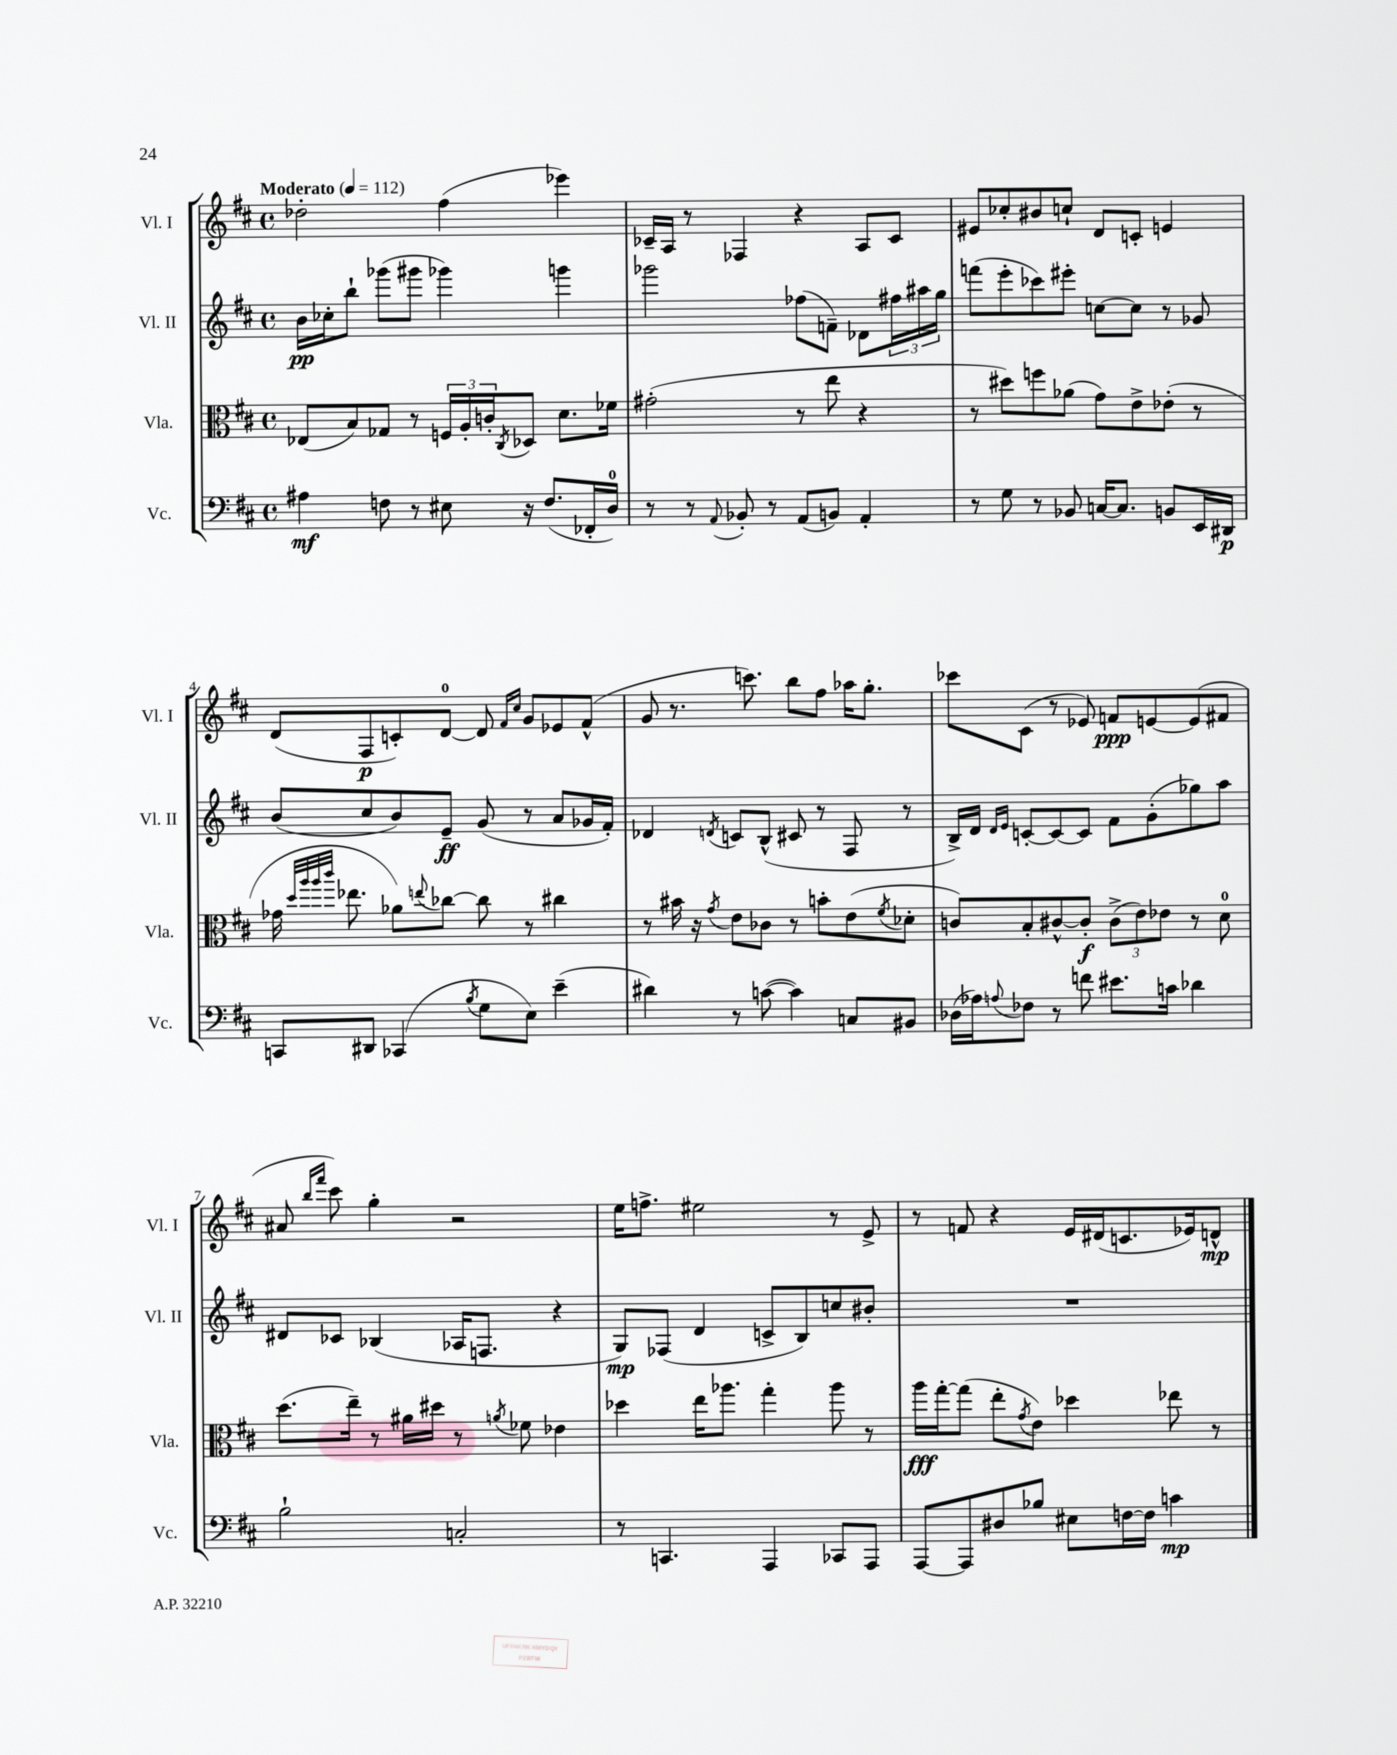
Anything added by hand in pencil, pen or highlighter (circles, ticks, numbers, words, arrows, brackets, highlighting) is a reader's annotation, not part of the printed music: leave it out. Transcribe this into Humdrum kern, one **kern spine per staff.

**kern	**kern	**kern	**kern
*staff4	*staff3	*staff2	*staff1
*clefF4	*clefC3	*clefG2	*clefG2
*k[f#c#]	*k[f#c#]	*k[f#c#]	*k[f#c#]
*M4/4	*M4/4	*M4/4	*M4/4
*met(c)	*met(c)	*met(c)	*met(c)
*MM112	*MM112	*MM112	*MM112
4A#	(8E-	16b	2dd-'
.	.	16cc-'	.
.	8B)	8bb`	.
8F	8G-	(8ggg-	.
8r	8r	8ggg#	.
8E#	24F	4ggg-)	(4ff#
.	24A'	.	.
.	24c'	.	.
.	8qC#	.	.
16r	8D-	.	.
(8.F	.	.	.
.	8.d	4ggg	4eee-)
16FF-'	.	.	.
16D)	16f-	.	.
=	=	=	=
8r	(2g#'	2ggg-	16c-~
.	.	.	16A
8r	.	.	8r
8qqAA	.	.	.
8BB-'	.	.	4F-
8r	.	.	.
(8AA	8r	(8ff-	4r
8BB)	8ee	8f~)	.
4AA'	4r	8d-	8A
.	.	24ff#	8c-
.	.	24aa#	.
.	.	24gg	.
=	=	=	=
8r	8r	(8fff	8e#
8G	8dd#)	8eee'	8cc-'
8r	8ff	8ccc-)	8b#
8BB-	(8a-	8eee#'	8cc`
[16C	8g)	[8cc	8d
8.C]	.	.	.
.	8e^	8cc]	8c'
8BB	(8e-'	8r	4e
16EE	8r	8g-	.
16DD#	.	.	.
=	=	=	=
8CC	16g-	(8b	(8d
.	32qqdd	.	.
.	32qqaa	.	.
.	32qqaa	.	.
.	32qqccc#	.	.
.	8.ee-	.	.
8DD#	.	8cc#	8F#
(4CC-	8a-)	8b)	8c')
.	8qqee	.	.
.	[8cc-	8e~	[8d
8qB	.	.	.
8G	8cc-]	(8g	8d]
.	.	.	16qqf#
.	.	.	16qqcc#
8E)	8r	8r	8g
(4e~	4cc#	8a	8e-
.	.	16g-	(8f#^^
.	.	16f#')	.
=	=	=	=
4d#)	8r	4d-	8g
.	16b#	.	8.r
.	16r	.	.
.	8qg	8qd	.
8r	8e	8c	.
.	.	.	8.ccc)
([8c	8c-	(8B^^	.
4c])	8r	8c#	8bb
.	8b'	8r	8ff#
8C	(8e	8F#	16aa-
.	.	.	8.gg'
.	8qf#	.	.
8BB#	8d-'	8r	.
=	=	=	=
(16D-	8c)	16B^)	8ccc-
16A-)	.	16d	.
.	.	16qqd	.
8qqA	.	16qqe	.
8F-	8B'	[8c'	(8c#
8r	[8c#^^	8c_	8r
8f	8c#']	8c]	8e-)
8.e#	(12c#^	8f#	8f
.	12e)	.	.
.	.	(8g'	[8e
.	12e-	.	.
16c	.	.	.
4d-	8r	8gg-)	(8e]
.	8d	8aa	8f#
=	=	=	=
2B`	(8.dd	8d#	8a#
.	.	.	16qqbb
.	.	.	16qqfff#
.	.	8c-	8ccc#)
.	16ee~)	.	.
.	8r	(4B-	4gg'
.	16a#	.	.
.	16dd#	.	.
2C'	8r	16A-	2r
.	.	8.F	.
.	8qa	.	.
.	8f-	.	.
.	4e-	4r	.
=	=	=	=
8r	4dd-	8G)	16ee
.	.	.	8.ff^
4.CC	.	(8F-	.
.	16ee	4d	2ee#
.	8.aa-	.	.
4AAA	4gg'	8c^	.
.	.	8B)	.
8CC-	8aa-	8cc	8r
8AAA	8r	8b#'	8e^
=	=	=	=
[8AAA	16aa	1r	8r
.	[16gg'	.	.
8AAA]	(8gg]	.	8f
8D#	8ee'	.	4r
.	8qg	.	.
8B-	8e)	.	.
8E#	4dd-	.	16e
.	.	.	(16d#
[16F	.	.	8.c
16F]	.	.	.
4c	8ee-	.	.
.	.	.	16e-)
.	8r	.	8d^^
==	==	==	==
*-	*-	*-	*-
